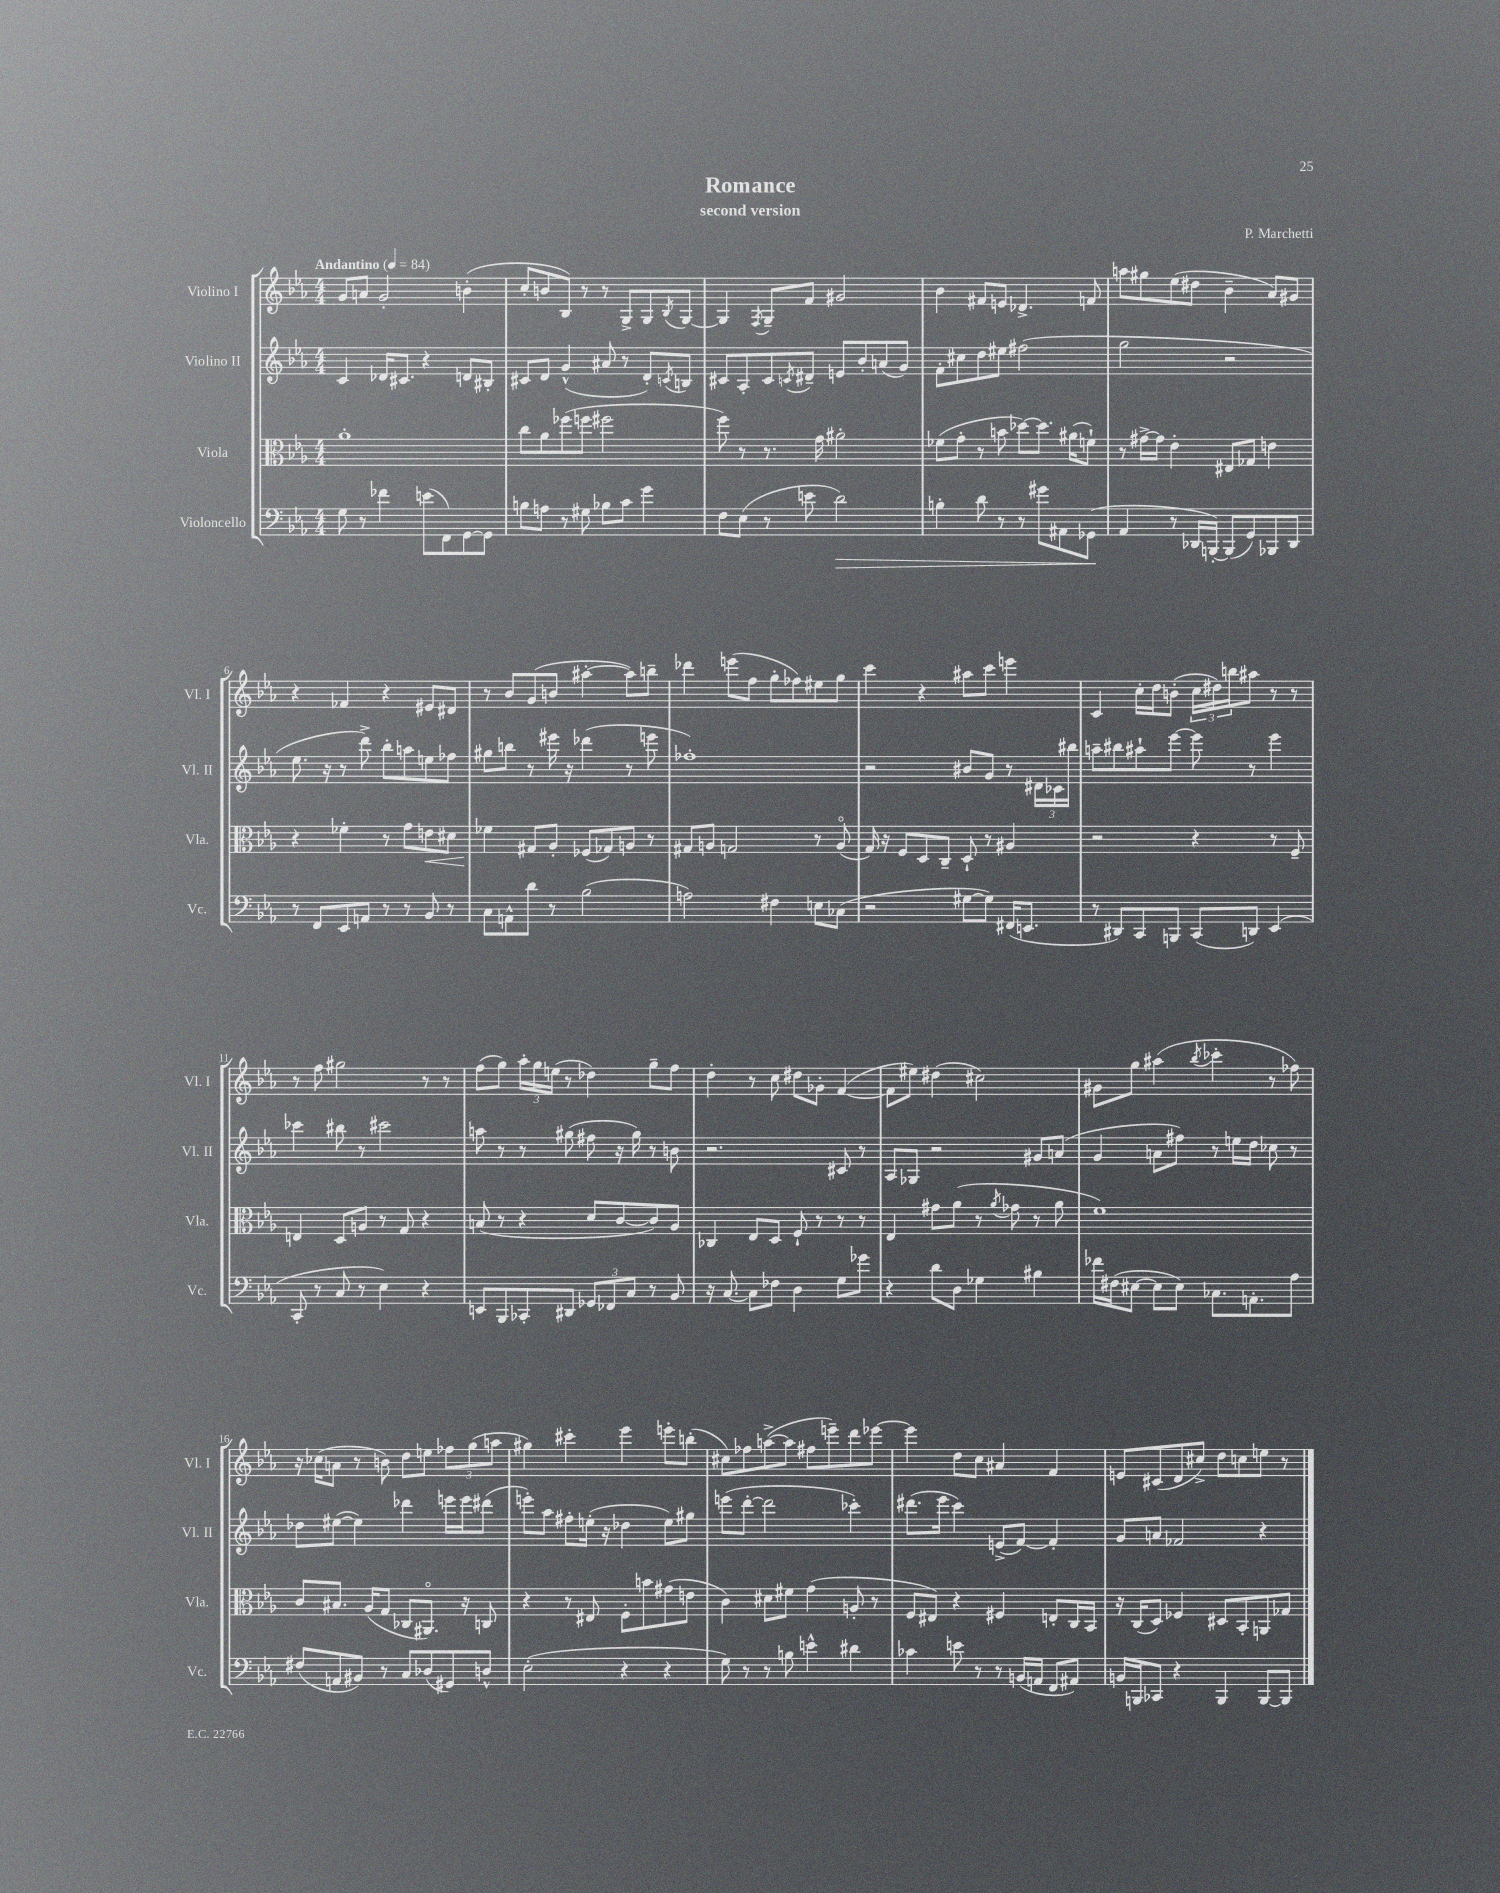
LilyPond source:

\header { title = "Romance" composer = "P. Marchetti" subtitle = "second version" }
<<
\new StaffGroup <<
\new Staff = "s0" \with { instrumentName = "Violino I" shortInstrumentName = "Vl. I" } {
    \clef treble \key ees \major \numericTimeSignature \time 4/4 \tempo "Andantino" 4 = 84
    g'8 a'8 g'2-. b'4-.( |
    c''8-. b'8 bes8) r8 r8 g8-> g8 \acciaccatura { bes8 } g8~ |
    g4 \acciaccatura { f8 } g8-- f'8 gis'2 |
    bes'4 fis'8 e'8 des'4.-> f'8 |
    a''8 gis''8 ees''8( dis''8 bes'4-- aes'8) gis'8 |
    r4 fes'4 r4 eis'8 dis'8 |
    r8 bes'8 g'8( b'8 ais''4~-. ais''8) b''8-- |
    des'''4 e'''8( f''8 g''8-. fes''8) eis''8 g''8 |
    c'''4 r4 ais''8 c'''8 e'''4 |
    c'4 c''16-. d''16 b'8-.( \tuplet 3/2 { c''16 dis''16) b''16 } ais''8 r8 r8 |
    r8 f''8 gis''2 r8 r8 |
    f''8( g''8) \tuplet 3/2 { aes''16-. g''16 e''16( } r8 des''4) g''8-- f''8 |
    d''4-. r8 c''8 dis''8 ges'8-. f'4~( |
    f'8 eis''8) dis''4( cis''2) |
    gis'8 g''8 ais''4( \acciaccatura { bes''8 } ces'''4-. r8 fes''8) |
    r16 ces''16( a'8 r8 b'8) d''8 e''8 \tuplet 3/2 { fes''8 g''8( a''8 } |
    gis''4) cis'''4-. ees'''4 e'''8-. b''8-.( |
    cis''8) fes''8 a''8~->( a''8 fis''8 e'''8--) d'''8 ees'''8~ |
    ees'''4 d''8 c''8 ais'4 f'4 |
    e'8 cis'8( d'8 cis''8->) d''8 c''8 e''8 r8 \bar "|." |
}
\new Staff = "s1" \with { instrumentName = "Violino II" shortInstrumentName = "Vl. II" } {
    \clef treble \key ees \major \numericTimeSignature \time 4/4
    c'4 des'16 cis'8. r4 d'8 bis8-. |
    cis'8 d'8 g'4-^( ais'8 r8 d'8-.) \acciaccatura { c'8 } b8 |
    cis'8 aes8-. cis'8 \acciaccatura { c'8 } dis'8-- e'8 bes'8-. a'8( g'8) |
    f'8-. cis''8 d''8 eis''8 fis''2( |
    g''2 r2 |
    ees''8. r16 r8 d'''8->) bes''8-. a''8 e''8 fes''8 |
    gis''8 b''8 r8 eis'''16 r16 des'''4( r8 e'''8 |
    fes''1-.) |
    r2 bis'8 g'8 r8 \tuplet 3/2 { dis'16 ces'16 bis''16 } |
    a''8-- bis''8 ais''8-! ees'''8~ ees'''8 r8 ees'''4 |
    ces'''4 bis''8 r8 cis'''2 |
    a''8 r8 r8 gis''8( fis''8 r16 gis''16) r8 b'8 |
    r2. cis'8 r8 |
    aes8 ges8 r2 gis'8 a'8( |
    g'4 a'8 fis''8) r8 e''16 d''16 ces''8 r8 |
    des''8 eis''8~( eis''4) des'''4 e'''16 e'''16 dis'''8( |
    e'''8-.) aes''8 fis''8-. e''16-.( r16 des''4 e''8) gis''8 |
    e'''8( d'''8~-. d'''2 ces'''4-.) |
    dis'''8.( ees'''16 c'''4) e'8->( f'8~) f'4-. |
    g'8 a'8 fes'2 r4 \bar "|." |
}
\new Staff = "s2" \with { instrumentName = "Viola" shortInstrumentName = "Vla." } {
    \clef alto \key ees \major \numericTimeSignature \time 4/4
    aes'1-. |
    c''8 aes'8 fes''8( f''8 fis''2 |
    f''8) r8 r8. g'16 ais'2-. |
    fes'8( g'8-. r8 b'8 des''8~) des''8. ais'16( f'8-!) |
    r8 gis'16~-> gis'16 ees'4-. eis8 ges8 e'4 |
    r4 fes'4-. r8 g'8 e'8\< dis'8 |
    fes'4\! gis8 aes8-. fes8( ges8) a8 r8 |
    gis8 a8 g2 r8 a8\flageolet( |
    g16) r16 f8 d8 c8-- d8-! r8 ais4 |
    r2 r4 r8 f8-- |
    e4 d8 a8 r8 g8 r4 |
    b8( r8 r4 d'8 c'8~ c'8) aes8 |
    ces4 ees8 d8 f8-! r8 r8 r8 |
    ees4 gis'8 aes'8( r8 \acciaccatura { aes'8 } ges'8 r8 aes'8 |
    f'1) |
    c'8 bis8. aes16( g8 ces8 ais,8.\flageolet) r16 c8 |
    r4 r8 eis8 f8-. b'8 gis'8( e'8 |
    c'4) dis'8 fis'8 g'4( a8-. r8 |
    f8 eis8) r4 fis4 e8-. c16 bes,16 |
    r16 c16( d8) fes4 dis8 bes,8-. a,8 ges8 \bar "|." |
}
\new Staff = "s3" \with { instrumentName = "Violoncello" shortInstrumentName = "Vc." } {
    \clef bass \key ees \major \numericTimeSignature \time 4/4
    g8 r8 fes'4 e'8( f,8) g,8~ g,8 |
    b8 a8 r8 gis8 bes8 c'8 g'4 |
    f8 ees8( r8 e'8 d'2\>) |
    b4-. d'8 r8 r8 gis'8 ais,8 ges,8\!( |
    aes,4 r8 des,16 b,,16~-.) b,,8( g,8) bes,,8 des,8 |
    r8 f,8 ees,8 a,8 r8 r8 bes,8 r8 |
    c8 a,8-^ d'8 r8 bes2( |
    a2) fis4 e8 ces8( |
    r2 gis8~ gis8) fis,16( e,8. |
    r8 dis,8) c,8 b,,8 c,8( d,8) ees,4( |
    c,8-. r8 c8 r8 ees4) r4 |
    e,8 bes,,8 ces,8-. dis,8 \tuplet 3/2 { ges,8 fes,8 c8 } r8 bes,8 |
    r16 c8.~ c8 fes8 d4 g8 ges'8 |
    r4 d'8 d8 ges4 bis4 |
    fes'16 fis16( eis8~ eis8 eis8) ces8. a,8.-. aes8 |
    fis8( a,8 bis,8) r8 c8 des8( gis,8) d8-^ |
    ees2-.( r4 r4 |
    g8) r8 r8 b8 e'4-^ dis'4 |
    ces'4 e'8 r8 r8 b,16( a,16 f,8 ais,8) |
    b,16 b,,16 ces,8 r4 b,,4 b,,8~ b,,8 \bar "|." |
}
>>
>>
